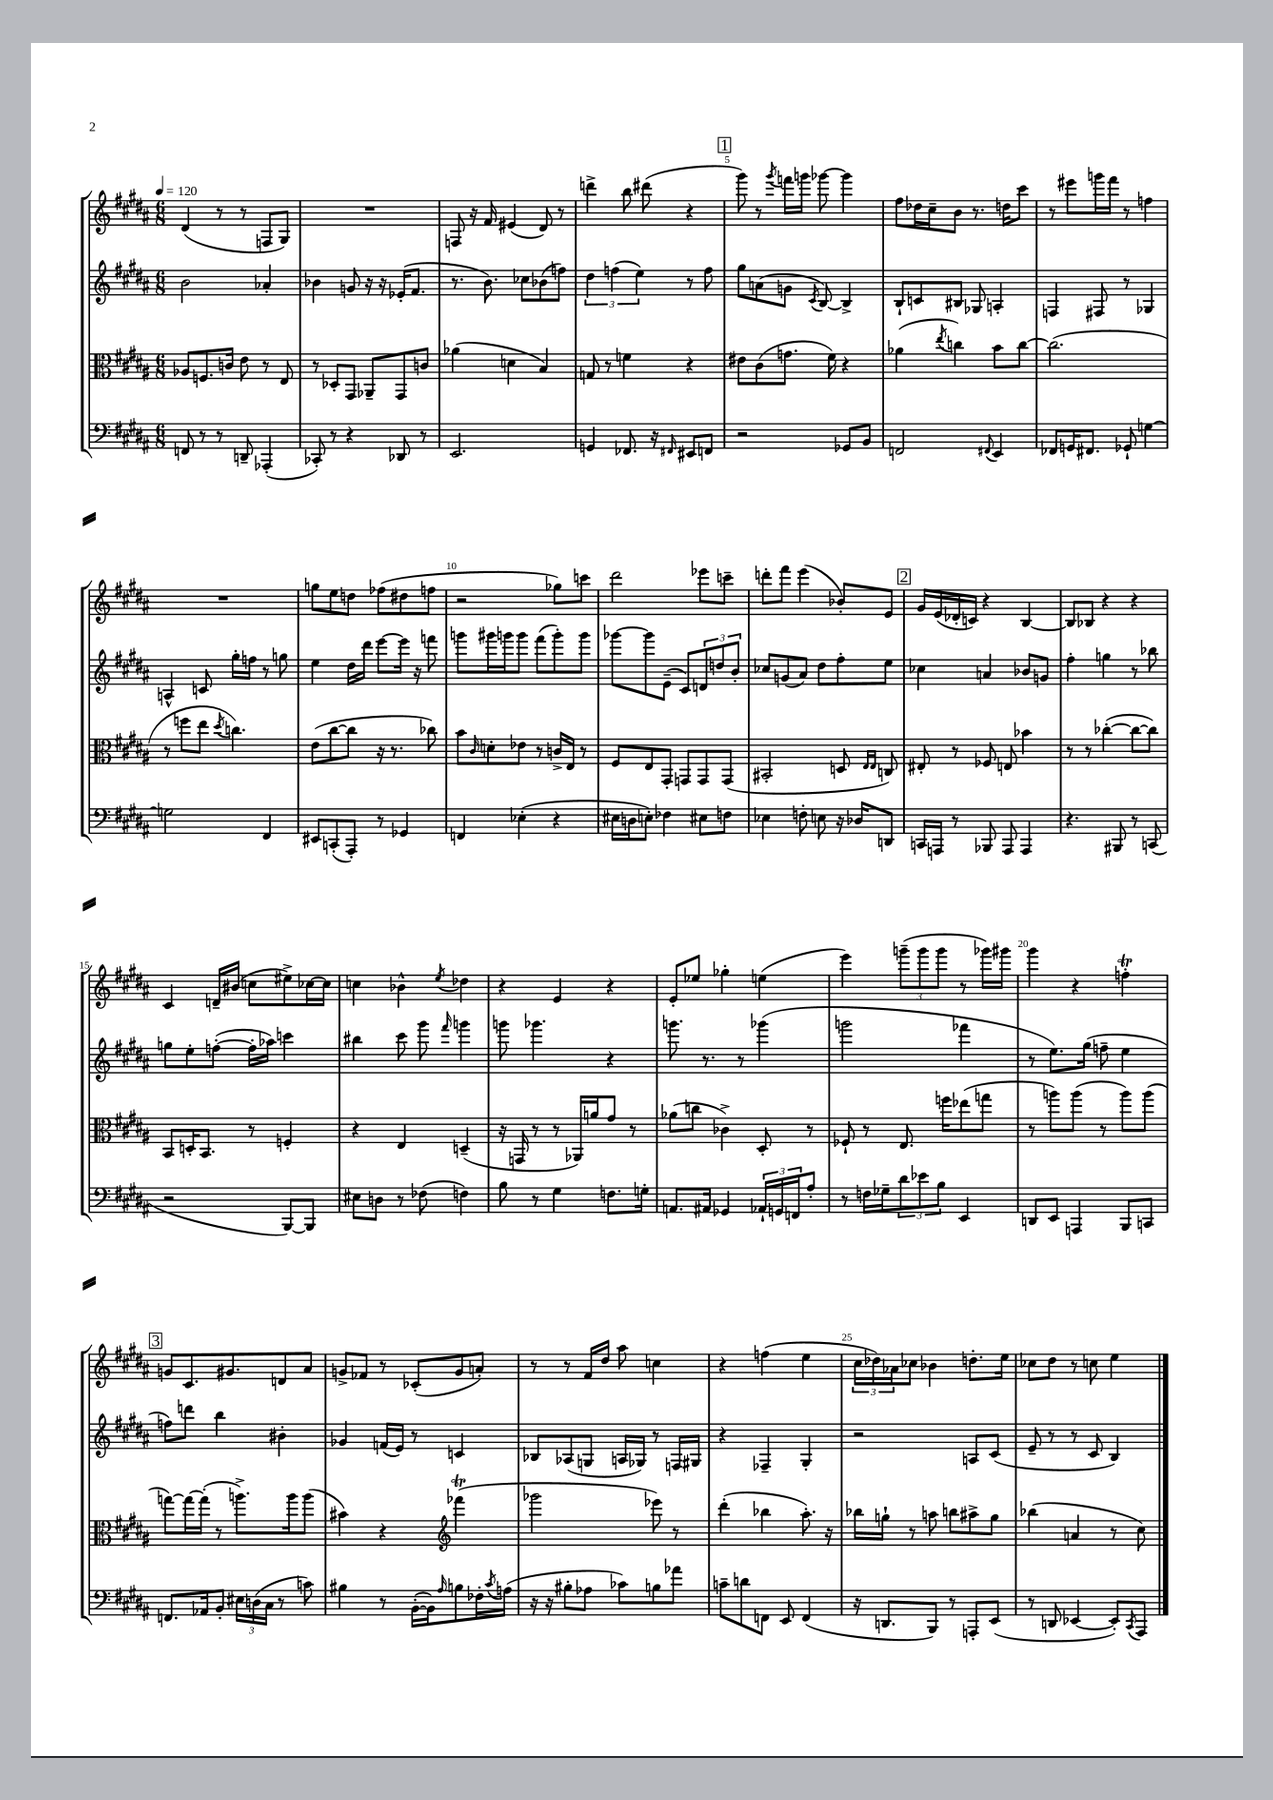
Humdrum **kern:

**kern	**kern	**kern	**kern
*staff4	*staff3	*staff2	*staff1
*clefF4	*clefC3	*clefG2	*clefG2
*k[f#c#g#d#a#]	*k[f#c#g#d#a#]	*k[f#c#g#d#a#]	*k[f#c#g#d#a#]
*M6/8	*M6/8	*M6/8	*M6/8
*MM120	*MM120	*MM120	*MM120
8FF	8A-	2b	(4d#
8r	8.F	.	.
8r	.	.	8r
.	16c	.	.
8DD~	8e	.	8r
(4AAA-'	8r	4a-'	8F
.	8E	.	8G#)
=	=	=	=
8CC-')	8r	4b-	2.r
8r	8D-'	.	.
4r	8GG#	8g	.
.	8AA-~	16r	.
.	.	16r	.
8DD-	8GG#	(16e-'	.
.	.	8.f#	.
8r	8c	.	.
=	=	=	=
2.EE	(4a-	8.r	8F
.	.	.	16r
.	.	8.b)	16f#
.	4d	.	(4e#
.	.	8cc-	.
.	4B)	(8b-	8d#)
.	.	8ff)	8r
=	=	=	=
4GG	8G	6dd#	4ddd^
.	8r	.	.
.	.	(6ff	.
8.FF-	4f	.	8bb
.	.	6ee)	.
.	.	.	(8ddd#
16r	.	.	.
16qqFF#	.	.	.
8EE#	4r	8r	4r
8FF	.	8ff	.
=	=	=	=
2r	8e#	8gg#	8ggg#)
.	(8c#	(8a	8r
.	.	.	8qggg#
.	8.g	8g	16fff
.	.	.	16ggg
.	.	8qc#	.
.	.	[8B)	[8ggg-
.	16f#)	.	.
8GG-	4r	4B^]	4ggg-]
8BB	.	.	.
=	=	=	=
2FF	(4a-	8B`	8ff#
.	.	8c	16dd-
.	.	.	16cc#~
.	8qee	.	.
.	4cc)	8B#	8b
.	.	8G-	8.r
8qqFF#	.	.	.
4EE	8b	4A'	.
.	.	.	16dd
.	[8cc	.	8ccc#
=	=	=	=
8FF-	(2.cc]	4F	8r
16GG	.	.	8eee#
8.FF#	.	.	.
.	.	8F#	16ggg
.	.	.	16fff#
8GG-`	.	8r	8r
[4G	.	4G-	4ff
=	=	=	=
2G]	8r	4A^^	2.r
.	8ff	.	.
.	8ee	8c	.
.	8qdd#	.	.
.	4.cc)	16gg#'	.
.	.	16ff	.
4FF#	.	8r	.
.	.	8gg	.
=	=	=	=
8EE#	(8e	4ee	8gg
(8CC'	[8cc#	.	8ee
8AAA#')	8cc#]	16dd#	8dd
.	.	16ddd#	.
8r	16r	[8eee	(8ff-
.	8.r	.	.
4GG-	.	16eee]	8dd#
.	.	16r	.
.	8cc-)	8fff	8ff
=	=	=	=
4FF	8b	8ggg	2r
.	16qqc#	.	.
.	8d'	16ggg#	.
.	.	16ggg	.
(4E-'	8e-	8ggg	.
.	8r	(8fff#	.
4r	16c^	8ggg')	8gg-)
.	16E	.	.
.	8r	8ggg	8ccc
=	=	=	=
16E#	8F#	[8ggg-	2ddd#
16D	.	.	.
8E')	8E	8ggg-]	.
4F-	8GG#'	(8e~	.
.	8GG	8c#)	.
8E#	8GG	12d	8eee-
.	.	12dd	.
8F	(8GG	.	8ccc~
.	.	12b'	.
=	=	=	=
4E-	2BB#'	8cc-	8ddd'
.	.	(8g	8fff#
8F'	.	8a#)	(4eee
8E	.	8dd#	.
16r	8D	8ff#'	8b-')
16D-	.	.	.
.	16qqE	.	.
.	16qqE	.	.
8DD	8C)	8ee	8e
=	=	=	=
16CC	8E#'	4cc-	16g#
16AAA	.	.	(16e
8r	8r	.	16d-'
.	.	.	16c)
8BBB-	8F-	4a	4r
8AAA	8E	.	.
4AAA	4b-	8b-	[4B
.	.	8g	.
=	=	=	=
4.r	8r	4ff#'	8B]
.	8r	.	8B-
.	([4cc-'	4gg	4r
8BBB#	.	.	.
8r	8cc-_	8r	4r
(8CC	8cc-])	8bb-	.
=	=	=	=
2r	8BB	8gg	4c#
.	16D'	8ee'	.
.	8.BB	.	.
.	.	([8ff'	16d~
.	.	.	(16b#
.	8r	16ff']	8cc
.	.	16aa-)	.
[8BBB)	4F'	4ccc	8ee#^)
8BBB]	.	.	[16cc-
.	.	.	16cc-]
=	=	=	=
8E#	4r	4bb#	4cc
8D	.	.	.
8r	4E	8ccc#	4b-^^
(8F-	.	8ggg#	.
.	.	16qqfff#	8qee
4F)	(4D~	4ggg	4dd-
=	=	=	=
8B	16r	8ggg	4r
.	16GG	.	.
8r	8r	4.ggg-	.
4G#	8r	.	4e
.	16AA-)	.	.
.	16a	.	.
8.F	8g#	4r	4r
.	8r	.	.
16G'	.	.	.
=	=	=	=
8.AA	(8a-	8.ggg	8e'
.	8cc	.	8ee-
16AA#	.	8.r	.
4GG-	4c-^)	.	4gg-'
.	.	8r	.
24AA-`	8D#'	(4ggg-	(4ee
24GG	.	.	.
24FF	.	.	.
8A#'	8r	.	.
=	=	=	=
8r	8F-`	2ggg	4eee)
16F	8r	.	.
16G-~	.	.	.
12d#	8.E	.	(12ggg~
12e-	.	.	12ggg
12B	.	.	12ggg
.	16ff	.	.
4EE	(8ee-	4fff-	8r
.	8gg	.	16ggg-)
.	.	.	16ggg#
=	=	=	=
8DD	8r	8r	4ggg#
8EE	8aa)	8.ee)	.
4AAA	(8aa	.	4r
.	.	(16gg#	.
.	8r	8ff~	.
8BBB	8aa)	4ee	4ff'
8CC	(8aa	.	.
=	=	=	=
8.FF	[8gg)	8ff)	8g
.	16gg_	8ddd	8.c#
16AA-	(16gg']	.	.
8BB'	8r	4bb	.
.	.	.	8.g#
24E#	8.aa^)	.	.
(24D	.	.	.
24C#	.	.	.
8r	.	4b#'	8d
.	16aa	.	.
8c)	(8aa	.	8a#
=	=	=	=
4B#	4b#)	4g-	8g^
.	.	.	8f-
8r	4r	(16f	8r
.	.	16e)	.
([16BB'	.	8r	(8c-'
16BB])	.	.	.
*	*clefG2	*	*
16qqA#	.	.	.
8B	(4fff-	4c	8g
16F-'	.	.	8a')
8qc#	.	.	.
(16A	.	.	.
=	=	=	=
16r	2ggg-	8B-	8r
16r	.	.	.
8B#'	.	(8A-	8r
8A-	.	8G	16f#
.	.	.	16dd#
8c-)	.	16A	8aa#
.	.	16G-)	.
8B	8eee-)	8r	4cc
8a-	8r	16F	.
.	.	16G#	.
=	=	=	=
8c~	(4ddd#'	4r	4r
8d	.	.	.
8FF	4bb-	4F-~	(4ff
8EE	.	.	.
(4FF	8.aa#')	4G#'	4ee
.	16r	.	.
=	=	=	=
16r	16bb-	2r	24cc#
.	.	.	24dd-)
8.DD	16gg`	.	.
.	.	.	24a-
.	8r	.	8cc-
8BBB)	8aa	.	4b-
8r	8bb	.	.
8AAA'	8aa#^	8A	8.dd'
(8EE	8gg	(8c#	.
.	.	.	16ee
=	=	=	=
8r	(4bb-	8e~	8cc-
8DD	.	8r	8dd#
[4EE-	4a	8r	8r
.	.	8c#	8cc
8EE-'])	8r	4B)	4ee
8qCC#	.	.	.
8AAA#	8cc#)	.	.
==	==	==	==
*-	*-	*-	*-
